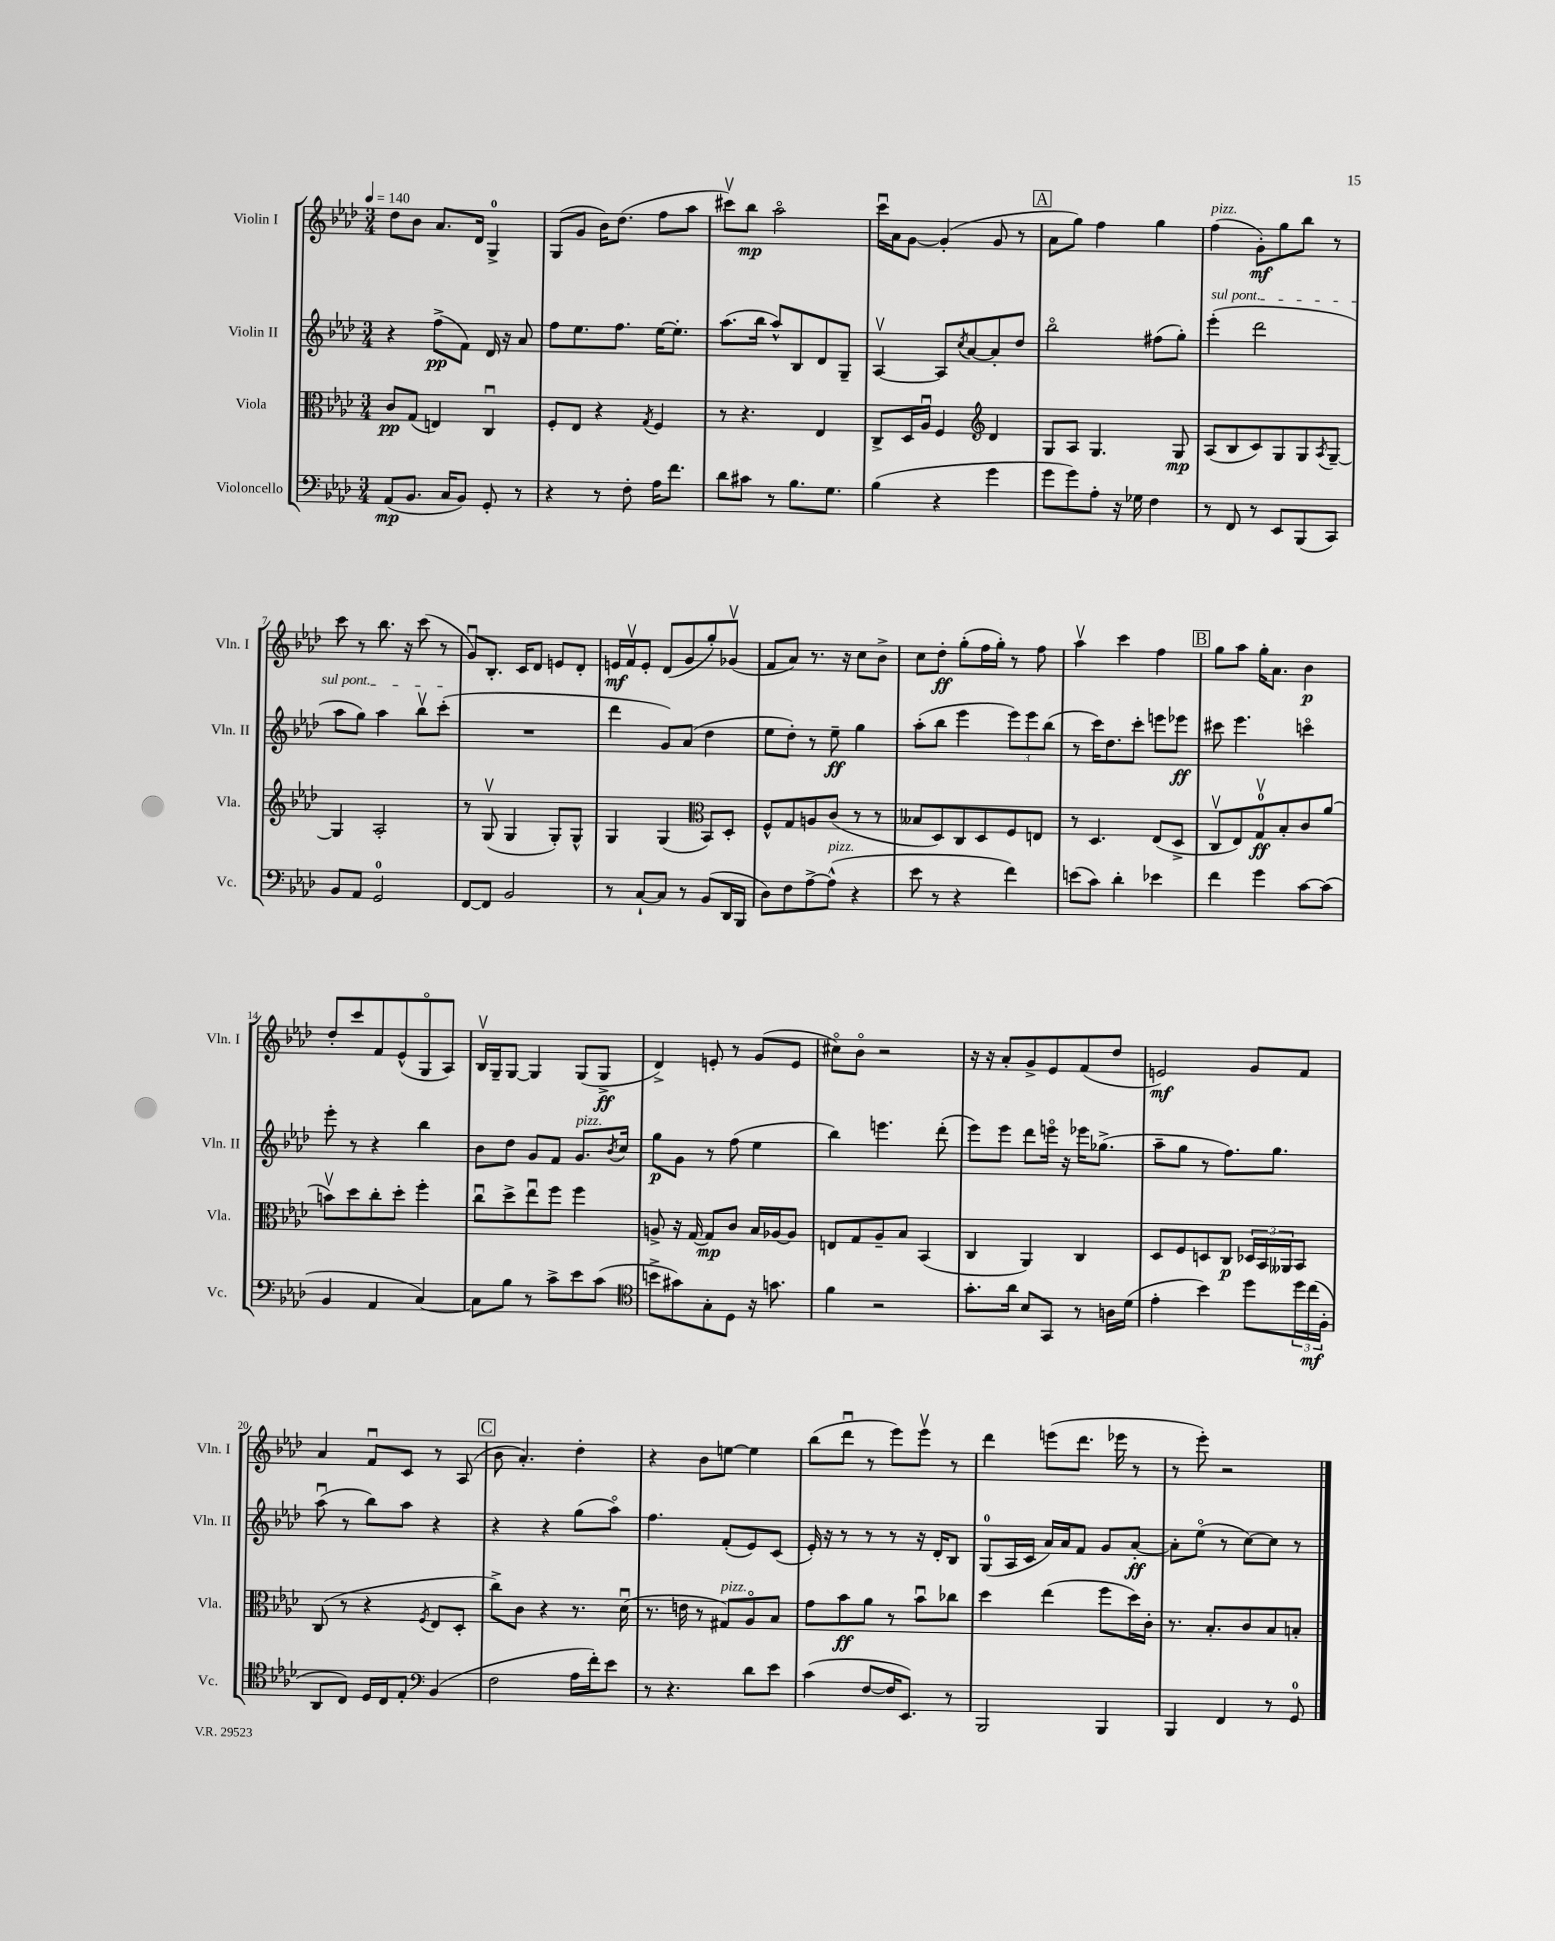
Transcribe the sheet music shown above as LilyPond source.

<<
\new StaffGroup <<
\new Staff = "s0" \with { instrumentName = "Violin I" shortInstrumentName = "Vln. I" } {
    \clef treble \key aes \major \numericTimeSignature \time 3/4 \tempo 4 = 140
    des''8 bes'8 aes'8. des'16 g4-0-> |
    g8( g'8 bes'16) des''8.( f''8 aes''8 |
    cis'''8\upbow) bes''8\mp aes''2\flageolet |
    c'''16\downbow aes'16 g'8~ g'4-.( g'8 r8 |
    \mark \markup { \box "A" } aes'8 g''8) f''4 g''4 |
    f''4^\markup { \italic "pizz." }( g'8-.\mf) g''8 bes''8 r8 |
    c'''8 r8 bes''8. r16 c'''8( r8 |
    g'8\downbow) bes8.-. c'16 des'8 e'8 des'8-. |
    e'16\mf f'16\upbow e'8-. des'8( g'8 g''8-.) ges'8\upbow( |
    f'8 aes'8) r8. r16 c''8 bes'8-> |
    c''8 des''8-.\ff g''8-.( f''16 g''16-.) r8 f''8 |
    aes''4\upbow c'''4 f''4 |
    \mark \markup { \box "B" } g''8 aes''8 g''16-. aes'8. bes'4\p |
    des''8-. c'''8 f'8 ees'8-^( g8\flageolet aes8) |
    bes16\upbow g16-- g8~ g4 g8( g8->\ff |
    des'4->) e'8-. r8 g'8( e'8 |
    cis''8\flageolet) bes'8\flageolet r2 |
    r16 r16 aes'8-. g'8-> ees'8 f'8( des''8 |
    e'2\mf) g'8 f'8 |
    aes'4 f'8\downbow c'8 r8 aes8( |
    \mark \markup { \box "C" } bes'8 aes'4.-.) des''4-. |
    r4 bes'8 e''8~ e''4 |
    bes''8( des'''8\downbow r8 ees'''8) ees'''8\upbow r8 |
    des'''4 e'''8( des'''8. ees'''16 r8 |
    r8 ees'''8-.) r2 \bar "|." |
}
\new Staff = "s1" \with { instrumentName = "Violin II" shortInstrumentName = "Vln. II" } {
    \clef treble \key aes \major \numericTimeSignature \time 3/4
    r4 f''8->\pp( f'8) des'16 r16 aes'8 |
    f''8 ees''8. f''8. ees''16~ ees''8.-. |
    aes''8.( bes''16 aes''8-^) bes8 des'8 g8-- |
    aes4~\upbow aes8 \acciaccatura { c''8 } aes'8~ aes'8-. des''8 |
    \mark \markup { \box "A" } bes''2\flageolet fis''8( g''8-.) |
    \once \override TextSpanner.bound-details.left.text = \markup { \italic "sul pont." } ees'''4-.\startTextSpan( des'''2 |
    aes''8 g''8) aes''4 bes''8\upbow c'''8-.\stopTextSpan( |
    R2. |
    des'''4 g'8) aes'8( des''4 |
    ees''8 des''8-.) r8 ees''8--\ff g''4 |
    aes''8-.( bes''8 ees'''4 \tuplet 3/2 { ees'''8) ees'''8 bes''8( } |
    r8 c'''16) des''8. c'''8-. e'''8 ees'''8\ff |
    \mark \markup { \box "B" } cis'''8 ees'''4. c'''4\flageolet |
    ees'''8-. r8 r4 bes''4 |
    bes'8 des''8 g'8 f'8 g'8.^\markup { \italic "pizz." } \acciaccatura { bes'8 } c''16 |
    g''8\p g'8 r8 f''8( ees''4 |
    bes''4) e'''4. des'''8-.( |
    ees'''8) ees'''8 des'''8 e'''16\flageolet r16 ees'''16 ges''8.->( |
    aes''8-- g''8 r8 f''8.) g''8. |
    aes''8\downbow( r8 bes''8) aes''8 r4 |
    \mark \markup { \box "C" } r4 r4 g''8( aes''8\flageolet) |
    f''4. f'8-.( ees'8) c'8( |
    ees'16-.) r16 r8 r8 r8 r16 des'16-. bes8 |
    g8-0( aes16 c'16 aes'16) aes'16 f'8 g'8 aes'8~-.\ff |
    aes'8-. ees''8\flageolet( r8 c''8~) c''8 r8 \bar "|." |
}
\new Staff = "s2" \with { instrumentName = "Viola" shortInstrumentName = "Vla." } {
    \clef alto \key aes \major \numericTimeSignature \time 3/4
    c'8\pp g8( e4) c4\downbow |
    f8-. ees8 r4 \acciaccatura { g8 } f4 |
    r8 r4. ees4 |
    c8-> des16 aes16\downbow f4 \clef treble des'4 |
    \mark \markup { \box "A" } g8 aes8 g4. g8\mp |
    aes8( bes8 c'8) g8 g8 \acciaccatura { aes8 } g8~-- |
    g4 aes2-. |
    r8 g8\upbow( g4 g8-.) g8-^ |
    g4 g4( \clef alto bes,8) des8-. |
    f8-^ g8 a8 c'8( r8 r8 |
    beses8 des8) c8 des8 f8 e8 |
    r8 des4. ees8( des8-> |
    \mark \markup { \box "B" } c8\upbow ees8) g8-0\upbow\ff bes8-. c'8 aes'8( |
    b'8\upbow) des''8 c''8-. des''8-. f''4-. |
    c''8\downbow des''8-> ees''8\downbow f''8 f''4 |
    a8-> r16 g16~ g8\mp c'8 bes16 aes16~ aes8 |
    e8 g8 aes8-- bes8 bes,4( |
    c4 aes,4) c4 |
    des8 f8 d8 c8\p \tuplet 3/2 { des16 bes,16 aeses,16 } bes,8 |
    c8( r8 r4 \acciaccatura { f8 } ees8 des8-. |
    \mark \markup { \box "C" } c''8->) c'8 r4 r8. des'16\downbow( |
    r8. e'16 r8 gis8^\markup { \italic "pizz." }) aes8\flageolet bes8 |
    g'8 bes'8\ff aes'8 r8 bes'8\downbow ces''8 |
    des''4 ees''4( f''8 des''16) c'16-. |
    r8. bes8.-. c'8 bes8 b8-. \bar "|." |
}
\new Staff = "s3" \with { instrumentName = "Violoncello" shortInstrumentName = "Vc." } {
    \clef bass \key aes \major \numericTimeSignature \time 3/4
    aes,8\mp( bes,8. c16 bes,8) g,8-. r8 |
    r4 r8 f8-. aes16 f'8. |
    des'8 cis'8 r8 bes8. g8. |
    bes4( r4 g'4 |
    \mark \markup { \box "A" } g'8 g'8) aes8-. r16 ges16 f4 |
    r8 f,8 r8 ees,8 bes,,8( c,8) |
    bes,8 aes,8 g,2-0 |
    f,8~ f,8 bes,2 |
    r8 c8~-! c8 r8 bes,8( des,16 bes,,16 |
    des8) f8 aes8~-> aes8-^^\markup { \italic "pizz." }( r4 |
    ees'8 r8 r4 f'4) |
    e'8( c'8) des'4-. ees'4 |
    \mark \markup { \box "B" } f'4 g'4 c'8~ c'8( |
    bes,4 aes,4 c4~) |
    c8 bes8 r8 c'8-> ees'8 c'8( |
    \clef tenor b'8-> gis'8) g8-. des8 r16 g'8. |
    f'4 r2 |
    g'8.-. aes'16 bes8 g,8 r8 a16 des'16( |
    ees'4-. bes'4) des''8 \tuplet 3/2 { des''16 c''16\mf( f16-. } |
    aes,8 c8) des16 c16 ees8-. \clef bass bes,4( |
    \mark \markup { \box "C" } f2 aes16 f'16-.) ees'8 |
    r8 r4. des'8 ees'8 |
    c'4( f8~ f16 ees,8.) r8 |
    bes,,2 bes,,4 |
    bes,,4 f,4 r8 g,8-0 \bar "|." |
}
>>
>>
